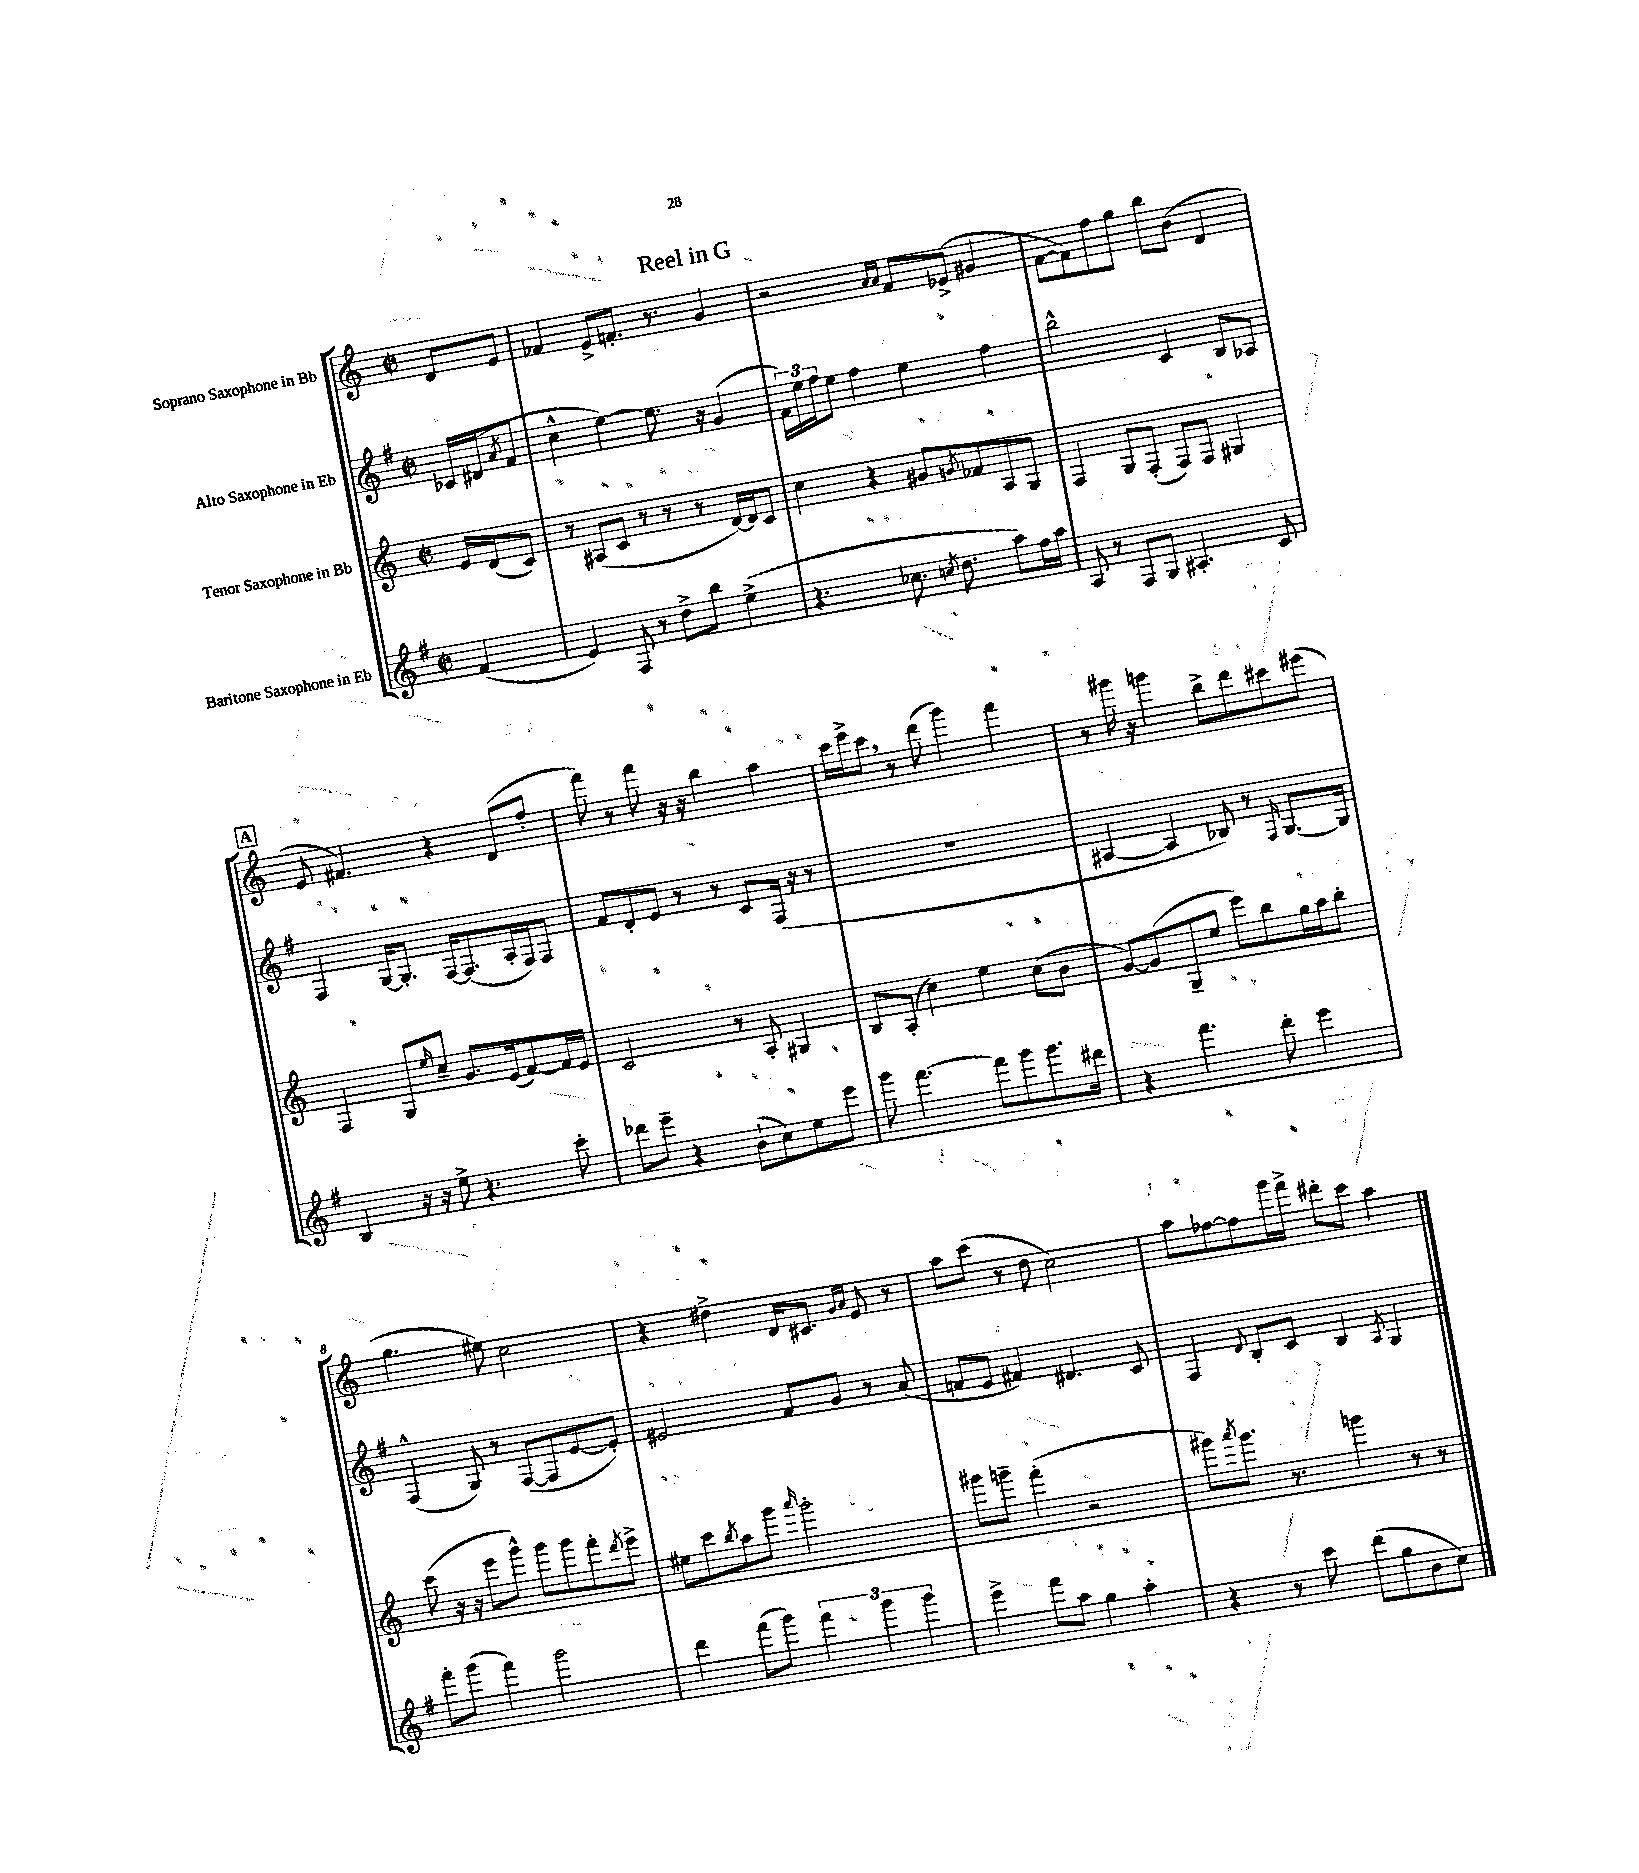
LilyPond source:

\header { title = "Reel in G" }
<<
\new StaffGroup <<
\new Staff = "s0" \with { instrumentName = "Soprano Saxophone in Bb" } {
    \clef treble \key c \major \defaultTimeSignature \time 2/2 \partial 4
    d'8 e'8 |
    fes'4 e'8-> f'8.-. r8. g'4 |
    r2 \grace { a'16 a'16 } f'8 ees'8->( gis'4 |
    f'8~ f'8) f''8 g''8 b''8 b'8( d'4 |
    \mark \markup { \box "A" } e'8 fis'4.) r4 d'8( f''8-. |
    f'''8) r8 f'''8 r16 r16 b''4 a''4 |
    c'''16 e'''16-> c'''8 \breathe r8 d'''8( g'''4) f'''4 |
    r8 gis'''16 r16 g'''4 b''8-> d'''8 cis'''8 eis'''8( |
    g''4. eis''8) c''2 |
    r4 dis''4-> d'16 cis'8. \grace { g'16 a'16 } e'8 r8 |
    a''8 c'''8( r8 d''8 c''2) |
    a''8 fes''8~ fes''8 g'''16 f'''16-> dis'''8-. c'''8 a''4 \bar "|." |
}
\new Staff = "s1" \with { instrumentName = "Alto Saxophone in Eb" } {
    \clef treble \key g \major \defaultTimeSignature \time 2/2 \partial 4
    ces'16 dis'16( \acciaccatura { a'8 } fis'8 |
    c''4-^ e''4~) e''8. r16 g'4( |
    \tuplet 3/2 { fis'16) e''16 fis''16 } e''8 fis''4 e''4 fis''4 |
    b''2-^ c'4 b8 aes8 |
    \mark \markup { \box "A" } fis4 g16~ g8.-. fis16~ fis8.( a16-. fis16) fis8 |
    fis'8 d'8-. e'8 r8 r8 c'8 fis16( r16 r8 |
    R1 |
    ais4~ ais4 bes8) r8 \grace { fis16 } g8.~ g16 |
    fis4-^( g8) r8 fis8~( fis8 e'8~ e'8-.) |
    eis'2 fis'8 g'8 r8 a'8( |
    f'8 e'8 fis'4) dis'4. c'8 |
    fis4 \appoggiatura { d'8 } b8-. c'8 b4 \acciaccatura { a8 } g4 \bar "|." |
}
\new Staff = "s2" \with { instrumentName = "Tenor Saxophone in Bb" } {
    \clef treble \key c \major \defaultTimeSignature \time 2/2 \partial 4
    e'16 d'16( c'8) |
    r8 ais8( c'8 r8 r8 r8 d'16~) d'16 c'8 |
    c''4 r4 gis'8 \acciaccatura { g'8 } fes'8 a8 g8 |
    f4 g8 f8-.( f8) f8 gis4 |
    \mark \markup { \box "A" } f4 g8 \grace { e''16 } c''8-- g'8. e'16( f'8~) f'16 e'16 |
    c'2 r8 a8-. gis4 |
    b8 a8-.( c''4) e''4 c''8( b'8 |
    g'8~) g'8( g8-- e''8 e'''8) b''8 g''16 a''16 b''8-. |
    c'''8( r16 r16 e'''8 g'''8-^) g'''8 g'''8 f'''8-. \acciaccatura { d'''8 } e'''8-> |
    eis''8 c'''8 \acciaccatura { b''8 } a''8 g'''8 \grace { a'''16 } g'''2-. |
    gis'''8 g'''8-- f'''4-.( r2 |
    gis'''8) \acciaccatura { a'''8 } gis'''8. r8. g'''4 r8 r8 \bar "|." |
}
\new Staff = "s3" \with { instrumentName = "Baritone Saxophone in Eb" } {
    \clef treble \key g \major \defaultTimeSignature \time 2/2 \partial 4
    fis'4( |
    e'4) fis8 r8 d''8-> b''8 e''4->( |
    r4. ces''8. \acciaccatura { c''8 } d''8. a''8) fis''16 a''16 |
    a8 r8 fis8 g8 ais4.-. c'8 |
    \mark \markup { \box "A" } b4 r16 r16 e''8-> r4. c'''8-. |
    des'''8 e'''8-- r4 b'8-!( c''8) e''8 e'''8 |
    g'''8 fis'''4.~ fis'''8 g'''8 g'''8. dis'''16 |
    r4 fis'''4. d'''8-. e'''4 |
    fis'''8-. g'''8( fis'''4) g'''2 |
    d'''4 fis'''8( g'''8) \tuplet 3/2 { fis'''4 g'''4 g'''4 } |
    e'''4-> fis'''8 a''8 g''4 a''4-. |
    r4 r8 c'''8 d'''8( g''8 b'8 c''8) \bar "|." |
}
>>
>>
